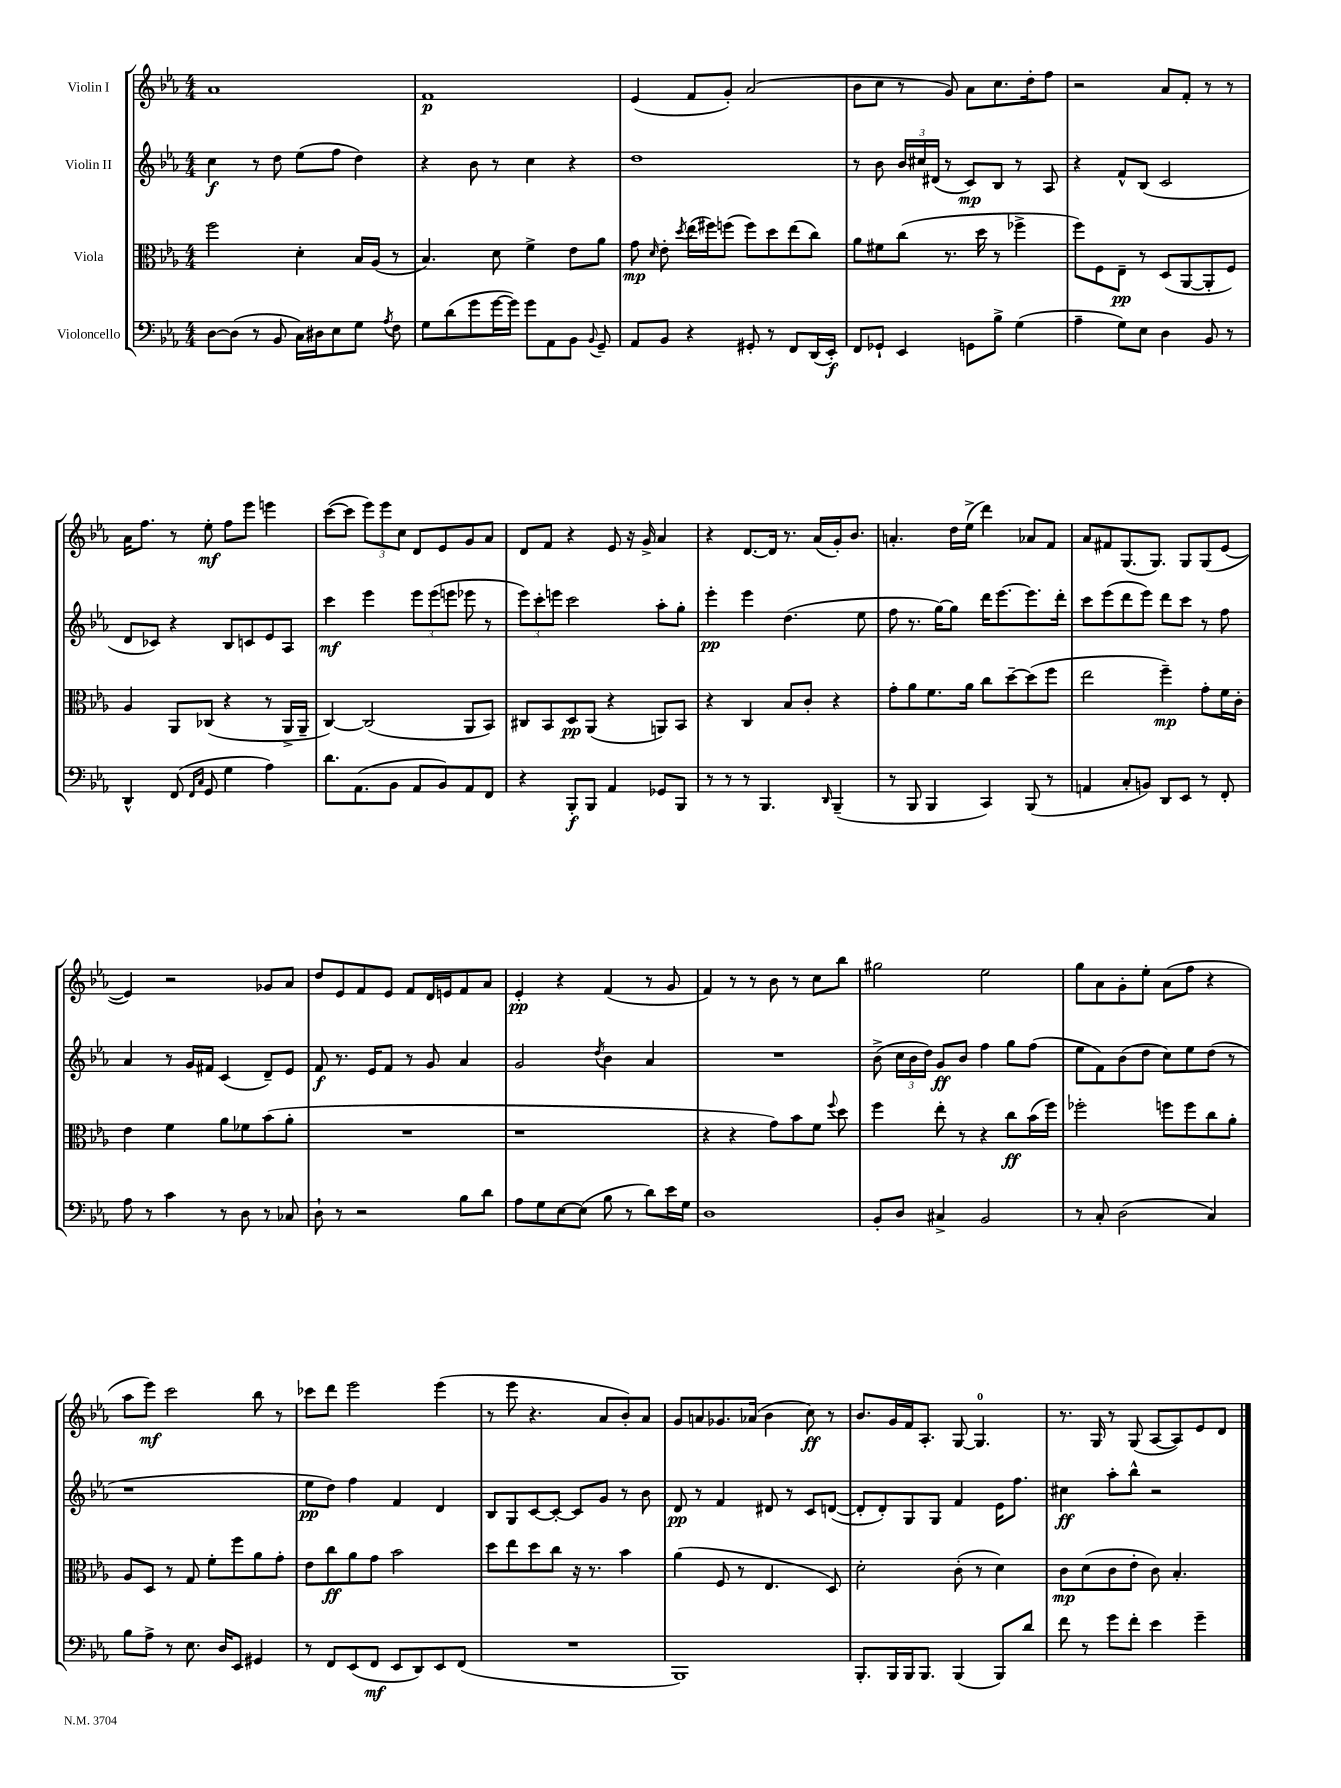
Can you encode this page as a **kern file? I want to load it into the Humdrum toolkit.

**kern	**kern	**kern	**kern
*staff4	*staff3	*staff2	*staff1
*clefF4	*clefC3	*clefG2	*clefG2
*k[b-e-a-]	*k[b-e-a-]	*k[b-e-a-]	*k[b-e-a-]
*M4/4	*M4/4	*M4/4	*M4/4
[8D\L	2ff\	4cc\	1a-
(8D\]J	.	.	.
8r	.	8r	.
8BB-/	.	8dd\	.
16C\LL)	4d'\	(8ee-\L	.
16D#\J	.	.	.
8E-\	.	8ff\J	.
8G\J	16B-/LL	4dd\)	.
.	(16A-/JJ	.	.
8qA-/	.	.	.
8F\	8r	.	.
=	=	=	=
8G\L	4.B-/)	4r	1f
(8d\	.	.	.
8g\	.	8b-\	.
[16g\L	8d\	8r	.
16g\]JJ)	.	.	.
8g\L	4f^\	4cc\	.
8AA-\	.	.	.
8BB-\J	8e-\L	4r	.
8qqBB-/	.	.	.
8GG~/	8a-\J	.	.
=	=	=	=
8AA-/L	8g\	1dd	(4e-/
.	16qqd/	.	.
8BB-/J	8e-'\	.	.
.	8qdd/	.	.
4r	(16ee-\LL	.	8f/L
.	16ff#\J)	.	.
.	(8ff\J	.	8g'/J)
8GG#'/	8ff\L)	.	(2a-/
8r	8dd\	.	.
8FF/L	(8ee-\	.	.
(16DD/L	8cc\J)	.	.
16EE-'/JJ)	.	.	.
=	=	=	=
8FF/L	8a-\L	8r	8b-\L
8GG-`/J	8f#\	8b-\	8cc\J
4EE-/	(8cc\J	24b-/LL	8r
.	.	24cc#/	.
.	.	(24d#/JJ	.
.	8.r	8r	8g/)
8GG\L	.	8c/L)	8a-\L
.	16dd\	.	.
8B-^\J	8r	8B-/J	8.cc\
(4G\	4ff-^\	8r	.
.	.	.	16dd'\k
.	.	8A-/	8ff\J
=	=	=	=
4A-~\	8ff\L)	4r	2r
.	8F\	.	.
8G\L)	8E-~\J	8f^^/L	.
8E-\J	8r	(8B-/J	.
4D\	(8D/L	2c/	8a-/L
.	[8AA-/	.	8f'/J
8BB-/	8AA-'/]	.	8r
8r	8F/J)	.	8r
=	=	=	=
4DD^^/	4A-/	8d/L	16a-\LK
.	.	.	8.ff\J
.	.	8c-/J)	.
(8FF/	8AA-/L	4r	8r
16qqFF/LL	.	.	.
16qqC/JJ	.	.	.
8GG/	(8C-/J	.	8ee-'\
4G\	4r	8B-/L	8ff\L
.	.	8c/	8eee-\J
4A-\)	8r	8e-/	4eee\
.	16AA-^/LL	8A-/J	.
.	16AA-~/JJ	.	.
=	=	=	=
8.d\L	[4C/)	4ccc\	([8ccc\L
.	.	.	8ccc\]J
(8.AA-\	.	.	.
.	(2C/]	4eee-\	12eee-\L)
.	.	.	12eee-\
8BB-\J	.	.	.
.	.	.	12cc\J
8AA-/L	.	12eee-\L	8d/L
.	.	(12eee-\	.
8BB-/)	.	.	8e-/
.	.	12eee\J	.
8AA-/	8AA-/L	8eee-\	8g/
8FF/J	8BB-/J)	8r	8a-/J
=	=	=	=
4r	8C#/L	12eee-\L)	8d/L
.	.	12ccc'\	.
.	8BB-/	.	8f/J
.	.	12eee\J	.
8BBB-'/L	8D/	2ccc\	4r
8BBB-/J	(8AA-/J	.	.
4AA-/	4r	.	8e-/
.	.	.	16r
.	.	.	16g^/
8GG-/L	8AA/L)	8aa-'\L	4a-/
8BBB-/J	8BB-/J	8gg'\J	.
=	=	=	=
8r	4r	4eee-'\	4r
8r	.	.	.
8r	4C/	4eee-\	[8.d/L
4.BBB-/	.	.	.
.	.	.	16d/]Jk
.	8B-/L	(4.dd\	8.r
.	8c'/J	.	.
.	.	.	(16a-/LL
16qqDD/	.	.	.
(4BBB-~/	4r	.	16g'/J)
.	.	.	8.b-/J
.	.	8ee-\	.
=	=	=	=
8r	8g'\L	8ff\	4.a'/
8BBB-/	8a-\	8.r	.
4BBB-/	8.f\	.	.
.	.	[16gg\LK)	.
.	.	8gg\]J	16dd\LL
.	16a-\Jk	.	(16ee-^\JJ
4CC/)	8cc\L	16ddd\LK	4ddd\)
.	.	[8.eee-\	.
.	[8dd~\	.	.
(8BBB-/	(8dd\]	8.eee-\]	8a-/L
8r	8ff\J	.	8f/J
.	.	16ddd'\Jk	.
=	=	=	=
4AA/	2ee-\	8ccc\L	8a-/L
.	.	(8eee-\	8f#/
8C'/L	.	8ddd\	(8.G/
8BB/J)	.	8eee-\J)	.
.	.	.	8.G/J)
8DD/L	4ff~\)	8ddd\L	.
8EE-/J	.	8ccc\J	8G/L
8r	8g'\L	8r	(8G/
8FF'/	16f\L	8ff\	[8e-/J
.	16c'\JJ	.	.
=	=	=	=
8A-\	4e-\	4a-/	4e-/])
8r	.	.	.
4c\	4f\	8r	2r
.	.	16g/LL	.
.	.	16f#/JJ	.
8r	8a-\L	(4c/	.
8D\	8f-\	.	.
8r	(8b-\	8d~/L)	8g-/L
8C-/	8a-'\J	8e-/J	8a-/J
=	=	=	=
8D`\	1r	8f/	8dd/L
8r	.	8.r	8e-/
2r	.	.	8f/
.	.	16e-/LK	.
.	.	8f/J	8e-/J
.	.	8r	8f/L
.	.	8g/	16d/L
.	.	.	16e/J
8B-\L	.	4a-/	8f/
8d\J	.	.	8a-/J
=	=	=	=
8A-\L	1r	2g/	4e-'/
8G\	.	.	.
[8E-\	.	.	4r
(8E-\]J	.	.	.
.	.	8qdd/	.
8B-\	.	4b-\	(4f/
8r	.	.	.
8d\L)	.	4a-/	8r
16e-\L	.	.	8g/
16G\JJ	.	.	.
=	=	=	=
1D	4r	1r	4f/)
.	4r	.	8r
.	.	.	8r
.	8g\L)	.	8b-\
.	8b-\	.	8r
.	8f\J	.	8cc\L
.	8qqff/	.	.
.	8dd\	.	8bb-\J
=	=	=	=
8BB-'/L	4ff\	(8b-^\	2gg#\
8D/J	.	24cc\LL	.
.	.	24b-\	.
.	.	24dd\JJ)	.
4C#^/	8ee-'\	8g/L	.
.	8r	8b-/J	.
2BB-/	4r	4ff\	2ee-\
.	8cc\L	8gg\L	.
.	(16b-\L	(8ff\J	.
.	16ff\JJ)	.	.
=	=	=	=
8r	2ff-'\	8ee-\L	8gg\L
8C'/	.	8f\)	8a-\
(2D\	.	(8b-\	8g'\
.	.	8dd\J	8ee-'\J
.	8ff\L	8cc\L)	(8a-\L
.	8ff\	8ee-\	8ff\J
4C/)	8cc\	(8dd\J	4r
.	8a-'\J	8r	.
=	=	=	=
8B-\L	8A-/L	1r	8aa-\L
8A-^\J	8D/J	.	8eee-\J)
8r	8r	.	2ccc\
8.E-\	8G/	.	.
.	8f'\L	.	.
16D/LK	.	.	.
8EE-/J	8ff\	.	.
4GG#/	8a-\	.	8bb-\
.	8g'\J	.	8r
=	=	=	=
8r	8e-\L	8ee-\L	8ccc-\L
8FF/L	8cc\	8dd\J)	8ddd\J
(8EE-/	8a-\	4ff\	2eee-\
8FF/J	8g\J	.	.
8EE-/L	2b-\	4f/	.
8DD/)	.	.	.
8EE-/	.	4d/	(4eee-\
(8FF/J	.	.	.
=	=	=	=
1r	8dd\L	8B-/L	8r
.	8ee-\	8G/	8eee-\
.	8dd\	[8c/	4.r
.	8cc\J	8c'/_J	.
.	16r	8c/]L	.
.	8.r	.	.
.	.	8g/J	8a-/L
.	4b-\	8r	8b-'/)
.	.	8b-\	8a-/J
=	=	=	=
1BBB-)	(4a-\	8d/	8g/L
.	.	8r	8a/
.	8F/	4f/	8.g-/
.	8r	.	.
.	.	.	(16a-/Jk
.	4.E-/	8d#/	4b-\
.	.	8r	.
.	.	8c/L	8cc\)
.	8D/)	([8d/J	8r
=	=	=	=
8.BBB-'/L	2d'\	8d'/]L	8.b-/L
.	.	8d'/)	.
16BBB-/L	.	.	16g/L
16BBB-/J	.	8G/	16f/J
8.BBB-/J	.	.	8.A-'/J
.	.	8G/J	.
(4BBB-/	(8c'\	4f/	[8G/
.	8r	.	4.G/]
8BBB-/L)	4d\)	16e-\LK	.
.	.	8.ff\J	.
8d/J	.	.	.
=	=	=	=
8f\	8c\L	4cc#\	8.r
8r	(8d\	.	.
.	.	.	16G/
8g\L	8c\	8aa-'\L	8r
8f'\J	8e-'\J	8bb-^^\J	(8G/
4e-\	8c\)	2r	[8A-/L
.	4.B-'/	.	8A-/])
4g~\	.	.	8e-/
.	.	.	8d/J
==	==	==	==
*-	*-	*-	*-
